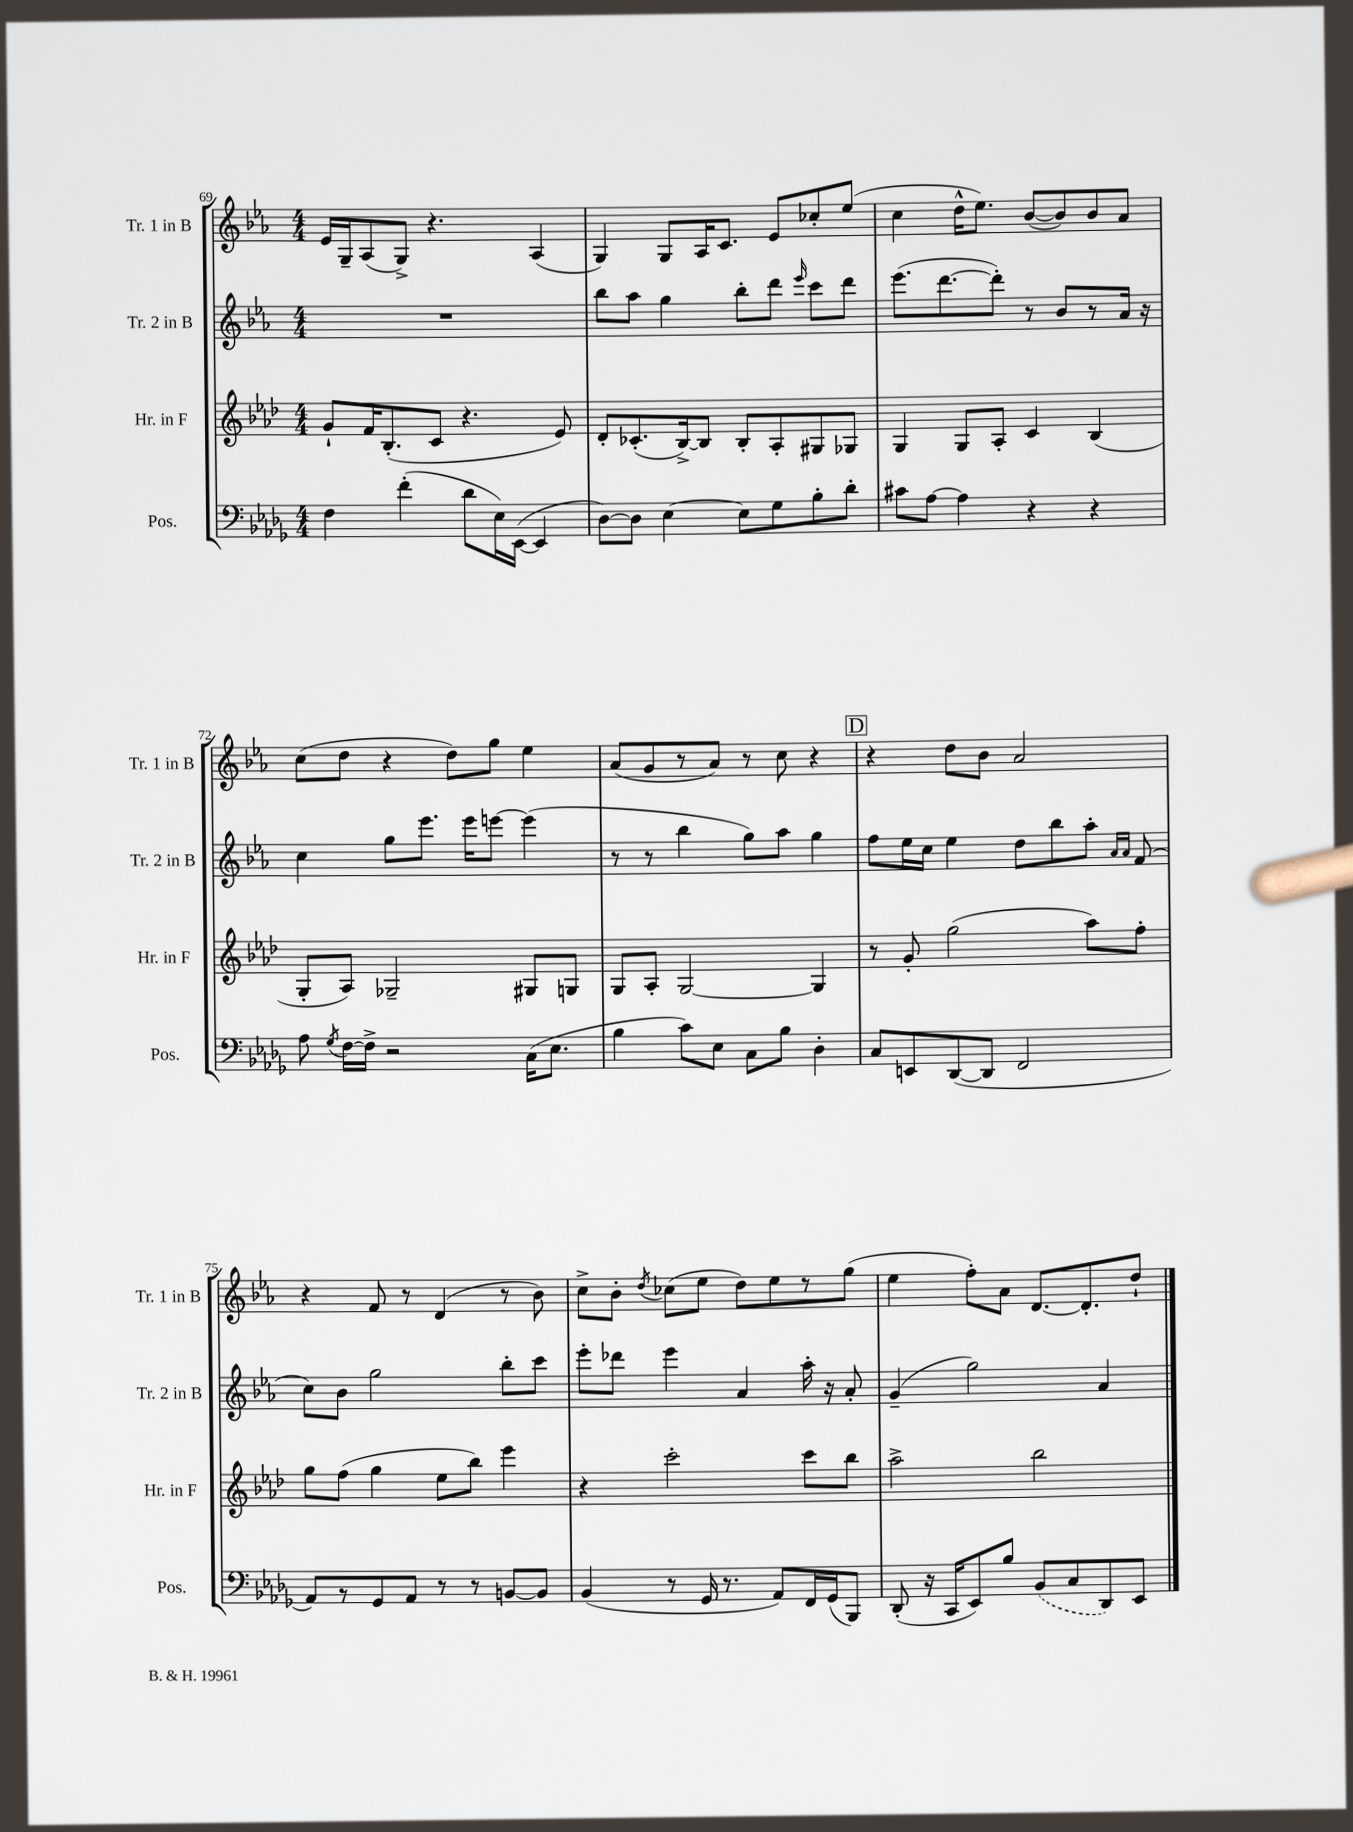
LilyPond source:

<<
\new StaffGroup <<
\new Staff = "s0" \with { instrumentName = "Tr. 1 in B" shortInstrumentName = "Tr. 1 in B" } {
    \clef treble \key ees \major \numericTimeSignature \time 4/4
    \autoBeamOff ees'16[ g16-- aes8( g8]->) r4. aes4( |
    g4) g8[ aes16 c'8.] ees'8[ ces''8-. ees''8]( |
    c''4 d''16[-^ ees''8.]) bes'8[~( bes'8) bes'8 aes'8] |
    c''8[( d''8] r4 d''8[) g''8] ees''4 |
    aes'8[( g'8 r8 aes'8]) r8 c''8 r4 |
    \mark \markup { \box "D" } r4 d''8[ bes'8] aes'2 |
    r4 f'8 r8 d'4( r8 bes'8) |
    c''8[-> bes'8]-. \acciaccatura { d''8 } ces''8[( ees''8] d''8[) ees''8 r8 g''8]( |
    ees''4 f''8[-.) aes'8] d'8.[~ d'8.-. d''8]-! \bar "|." |
}
\new Staff = "s1" \with { instrumentName = "Tr. 2 in B" shortInstrumentName = "Tr. 2 in B" } {
    \clef treble \key ees \major \numericTimeSignature \time 4/4
    \autoBeamOff R1 |
    bes''8[ aes''8] g''4 bes''8[-. d'''8] \grace { ees'''16 } c'''8[ d'''8] |
    ees'''8.[( d'''8.~ d'''8]-.) r8 bes'8[ r8 aes'16] r16 |
    c''4 g''8[ ees'''8.] ees'''16[ e'''8]~ e'''4( |
    r8 r8 bes''4 g''8[) aes''8] g''4 |
    \mark \markup { \box "D" } f''8[ ees''16 c''16] ees''4 d''8[ bes''8 aes''8]-. \grace { aes'16[ aes'16] } f'8( |
    c''8[) bes'8] g''2 bes''8[-. c'''8] |
    ees'''8[-. des'''8] ees'''4 aes'4 aes''16-. r16 aes'8-. |
    g'4--( g''2) aes'4 \bar "|." |
}
\new Staff = "s2" \with { instrumentName = "Hr. in F" shortInstrumentName = "Hr. in F" } {
    \clef treble \key aes \major \numericTimeSignature \time 4/4
    \autoBeamOff g'8[-! f'16 bes8.-.( c'8] r4. ees'8) |
    des'8[-. ces'8.-.( bes16~->) bes8] bes8[-. aes8-. gis8 ges8] |
    g4 g8[ aes8]-. c'4 bes4( |
    g8[-. aes8]) ges2-- gis8[ g8] |
    g8[ aes8]-. g2~ g4 |
    \mark \markup { \box "D" } r8 g'8-. g''2( aes''8[) f''8]-. |
    g''8[ f''8]( g''4 ees''8[ bes''8]) ees'''4 |
    r4 c'''2-. c'''8[ bes''8] |
    aes''2-> bes''2 \bar "|." |
}
\new Staff = "s3" \with { instrumentName = "Pos." shortInstrumentName = "Pos." } {
    \clef bass \key des \major \numericTimeSignature \time 4/4
    \autoBeamOff f4 f'4-.( des'8[ ees16) ees,16]~( ees,4 |
    des8[~) des8] ees4~ ees8[ ges8 bes8-. des'8]-. |
    cis'8[ aes8]~ aes4 r4 r4 |
    aes8 \acciaccatura { ges8 } f16[~ f16]-> r2 c16[( ees8.] |
    bes4 c'8[) ees8] c8[ bes8] des4-. |
    \mark \markup { \box "D" } c8[ e,8 des,8~( des,8] f,2 |
    aes,8[) r8 ges,8 aes,8] r8 r8 b,8[~ b,8] |
    bes,4( r8 ges,16 r8. aes,8[) f,16 ges,16( bes,,8]) |
    des,8-.( r16 c,16[ ees,8) bes8] \once \slurDashed bes,8[( c8 des,8) ees,8] \bar "|." |
}
>>
>>
\layout { \context { \Score currentBarNumber = #69 } }
